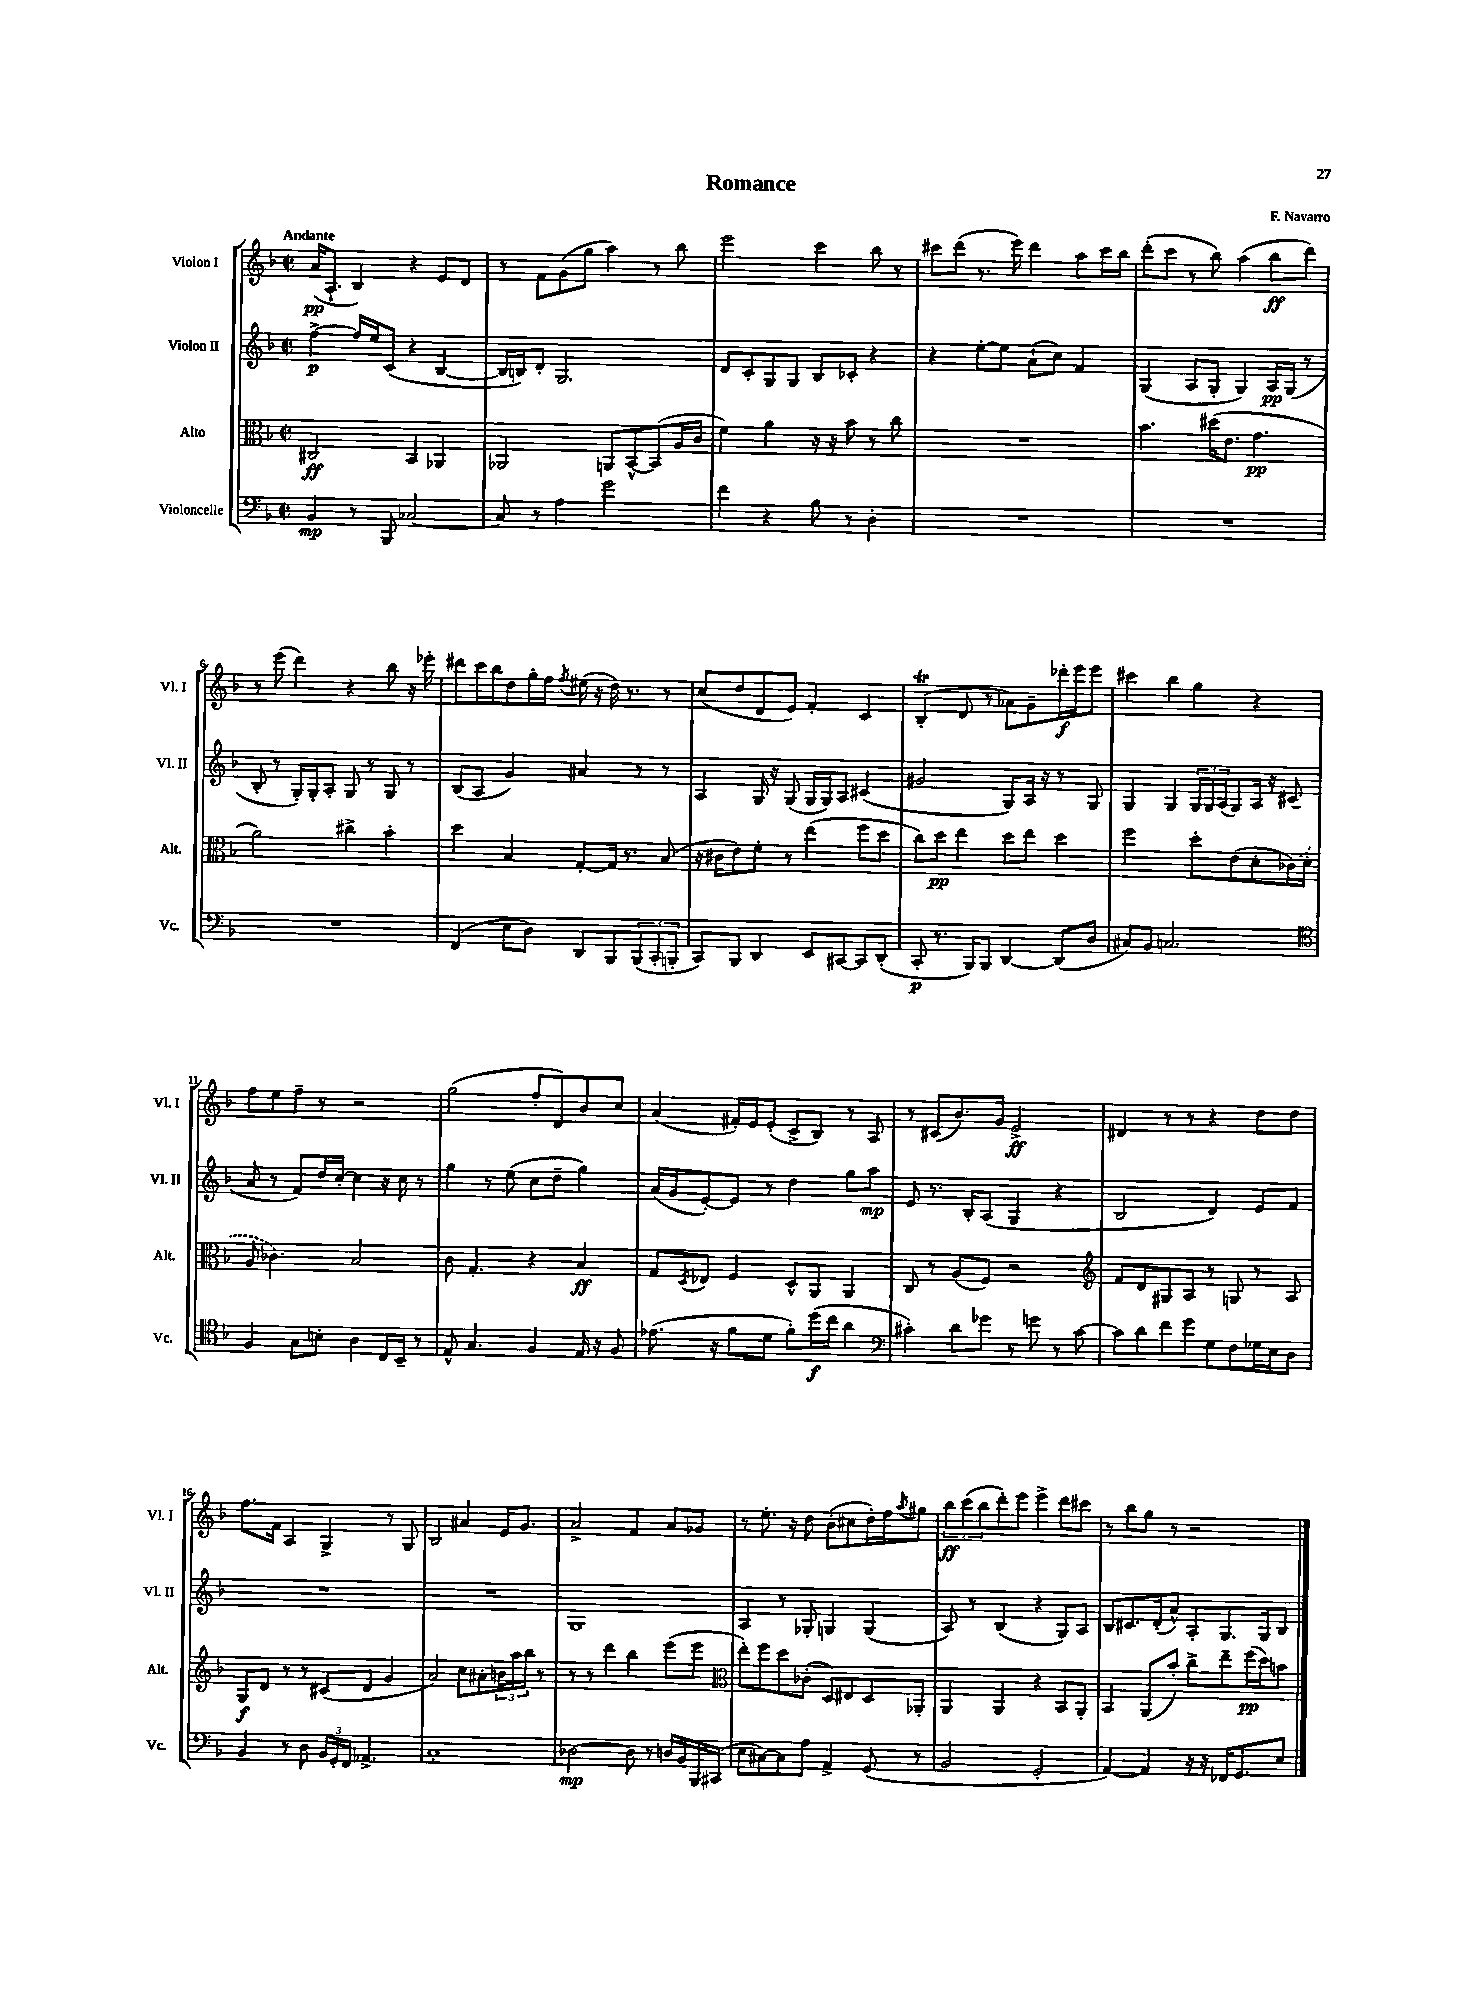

**kern	**kern	**kern	**kern
*staff4	*staff3	*staff2	*staff1
*clefF4	*clefC3	*clefG2	*clefG2
*k[b-]	*k[b-]	*k[b-]	*k[b-]
*M2/2	*M2/2	*M2/2	*M2/2
*met(c|)	*met(c|)	*met(c|)	*met(c|)
4BB-	2C#	[4ff^	(16a
.	.	.	8.A`
8r	.	16ff]	4B-)
.	.	16ee	.
8BBB-	.	(8c	.
[2C-	4BB-	4r	4r
.	4AA-	[4B-	8e
.	.	.	8d
=	=	=	=
8C-]	2AA-	16B-]	8r
.	.	16B)	.
8r	.	8d'	8f
4A	.	2.G	(8g
.	.	.	8gg
2g	8AA	.	4aa)
.	[8BB-^^	.	.
.	(8BB-]	.	8r
.	16A	.	8bb-
.	16c	.	.
=	=	=	=
4f	4f)	8d	2eee
.	.	8c'	.
4r	4a	8G	.
.	.	8G	.
8B-	16r	8B-	4ccc
.	16r	.	.
8r	8b-	8c-'	.
4D'	8r	4r	8bb-
.	8cc	.	8r
=	=	=	=
1r	1r	4r	8ccc#
.	.	.	(8ddd
.	.	[8ee'	8.r
.	.	8ee]	.
.	.	.	16eee)
.	.	(8a`	4ddd
.	.	8cc)	.
.	.	4f	8aa
.	.	.	16ccc#
.	.	.	16bb-
=	=	=	=
1r	4.b-	(4G	(8ddd'
.	.	.	8ccc
.	.	8A	8r
.	(16dd#	8G'	8bb-)
.	8.e	.	.
.	.	4G)	(4aa
.	4.g	.	.
.	.	16A	8bb-
.	.	(16G	.
.	.	8r	8ddd)
=	=	=	=
1r	2a)	8B-'	8r
.	.	8r	(8eee
.	.	16G')	4ddd)
.	.	16G'	.
.	.	8A'	.
.	4cc#^	8G	4r
.	.	8r	.
.	4b-'	8G	8bb-
.	.	8r	16r
.	.	.	16eee-'
=	=	=	=
(4FF	4dd	(8B-	8ddd#
.	.	8A	16ccc
.	.	.	16bb-
8E	4B-	4g)	8dd
8D)	.	.	16gg'
.	.	.	16ff
.	.	.	8qff
8DD	[8G'	4a#	(16ee#
.	.	.	16r
8BBB-	16G]	.	16dd)
.	8.r	.	8.r
(12BBB-	.	8r	.
12CC'	.	.	.
.	(8B-	8r	8r
12BBB'	.	.	.
=	=	=	=
8CC)	16r	4A	(8cc
.	16c#	.	.
8BBB-	8e)	.	8dd
4DD	8f'	16G	8d
.	.	16r	.
.	8r	(8G	8e)
8EE	(4ee	16G	4f'
.	.	16G)	.
[8CC#	.	8A	.
8CC#]	8ff	(4c#	4c
(8DD'	8dd	.	.
=	=	=	=
8CC'	8cc)	2g#	(4B-'
8.r	8dd	.	.
.	4ee	.	8d
16BBB-)	.	.	.
8BBB-	.	.	8r
[4DD	8dd	8G)	8a-)
.	8ee	16A	8g~
.	.	16r	.
(8DD]	4dd	8r	16ddd-'
.	.	.	16eee
8D	.	8G	8eee
=	=	=	=
8C#)	2ff	4G	4ccc#
8BB-	.	.	.
2.C	.	4G	4bb-
.	8dd'	24G	4gg
.	.	24G	.
.	.	(24A	.
.	(8e	8G)	.
.	8d'	16A	4r
.	.	16r	.
.	16c-)	(8c#	.
.	(16d'	.	.
=	=	=	=
*clefC4	*	*	*
4F	8A	8a	8ff
.	4.c-)	8r	8ee
8G	.	8f)	8ff~
8B'	.	16dd	8r
.	.	[16cc'	.
4A	2B-	4cc]	2r
16C	.	16r	.
16BB-~	.	16cc	.
8r	.	8r	.
=	=	=	=
8E^^	8c	4gg	(2gg
4.G	4.G'	.	.
.	.	8r	.
.	.	(8ee	.
4F	4r	8cc	8ff'
.	.	8dd~	8d)
16E	4B-	4gg)	8b-
16r	.	.	.
8F	.	.	8cc
=	=	=	=
(8.e-	8G	(16a	(4a
.	.	16g	.
.	8qD	.	.
.	8E-	[8e')	.
16r	.	.	.
8f	4F	8e]	16f#')
.	.	.	16e
8d	.	8r	(8e'
8f')	8D^^	4dd	8c^
(16dd	8AA	.	8B-)
16cc	.	.	.
4a	4AA	8gg	8r
.	.	8aa	8A
=	=	=	=
*clefF4	*	*	*
4c#')	8C	8e	8r
.	8r	8.r	(8c#
8d	(8A	.	8.b-)
.	.	16B-'	.
8g-	8F)	(8A	.
.	.	.	16g
8r	2r	4G	2e^
8g	.	.	.
8r	.	4r	.
[8c#	.	.	.
=	=	=	=
*	*clefG2	*	*
8c#]	8f	2B-	4d#
8d	8d	.	.
8f	8G#	.	8r
8g	8A	.	8r
8G	8r	4d)	4r
8F	8G	.	.
16G-	8r	8e	8dd
16E	.	.	.
8D	8A	8f	8dd
=	=	=	=
4BB-	8G	1r	8.ff
.	8d	.	.
.	.	.	16f
8r	8r	.	4A
8D	8r	.	.
24BB-	(8c#	.	4G^
24GG'	.	.	.
24FF	.	.	.
4.AA-^	8d	.	.
.	4g	.	8r
.	.	.	8G
=	=	=	=
1C'	2a)	1r	2B-
.	8cc	.	4a#
.	8a#'	.	.
.	24b	.	16e
.	24aa	.	.
.	.	.	8.g
.	24bb-	.	.
.	8r	.	.
=	=	=	=
[2D-	8r	1G	2a^
.	8r	.	.
.	4ddd	.	.
8D-]	4bb-	.	4f
8r	.	.	.
16D	(8eee	.	8a
16BB-	.	.	.
16BBB-	8eee	.	8g-
(16CC#	.	.	.
=	=	=	=
*	*clefC3	*	*
8E	8ee')	4A	8r
[8C#)	8ff	.	8.ee'
8C#]	8dd	8r	.
.	.	.	16r
8A	(8c-'	8G-'	8dd
4AA^	8D)	4G	(8b-'
.	8E#	.	8cc#
(8GG	8D	(4G	16dd')
.	.	.	16ff
.	.	.	8qaa
8r	8AA-'	.	8gg#
=	=	=	=
2BB-	4AA	8A)	12bb-
.	.	.	(12ccc
.	.	8r	.
.	.	.	12bb-
.	4AA	(4B-	8ddd')
.	.	.	8eee
2GG'	4r	4r	4eee^
.	8BB-	8G)	8ddd
.	8AA'	8A	8ccc#
=	=	=	=
[4AA)	4BB-	8B-	8r
.	.	8.c#	8bb-
4AA]	(8AA	.	8gg
.	.	(16d'	.
.	8b-')	8a^^)	8r
16r	8cc^	8A'	2r
16r	.	.	.
16FF-	8ee~	8.G	.
8.GG	.	.	.
.	(16ff	.	.
.	16dd)	16G	.
8E	8b	8B-	.
==	==	==	==
*-	*-	*-	*-
